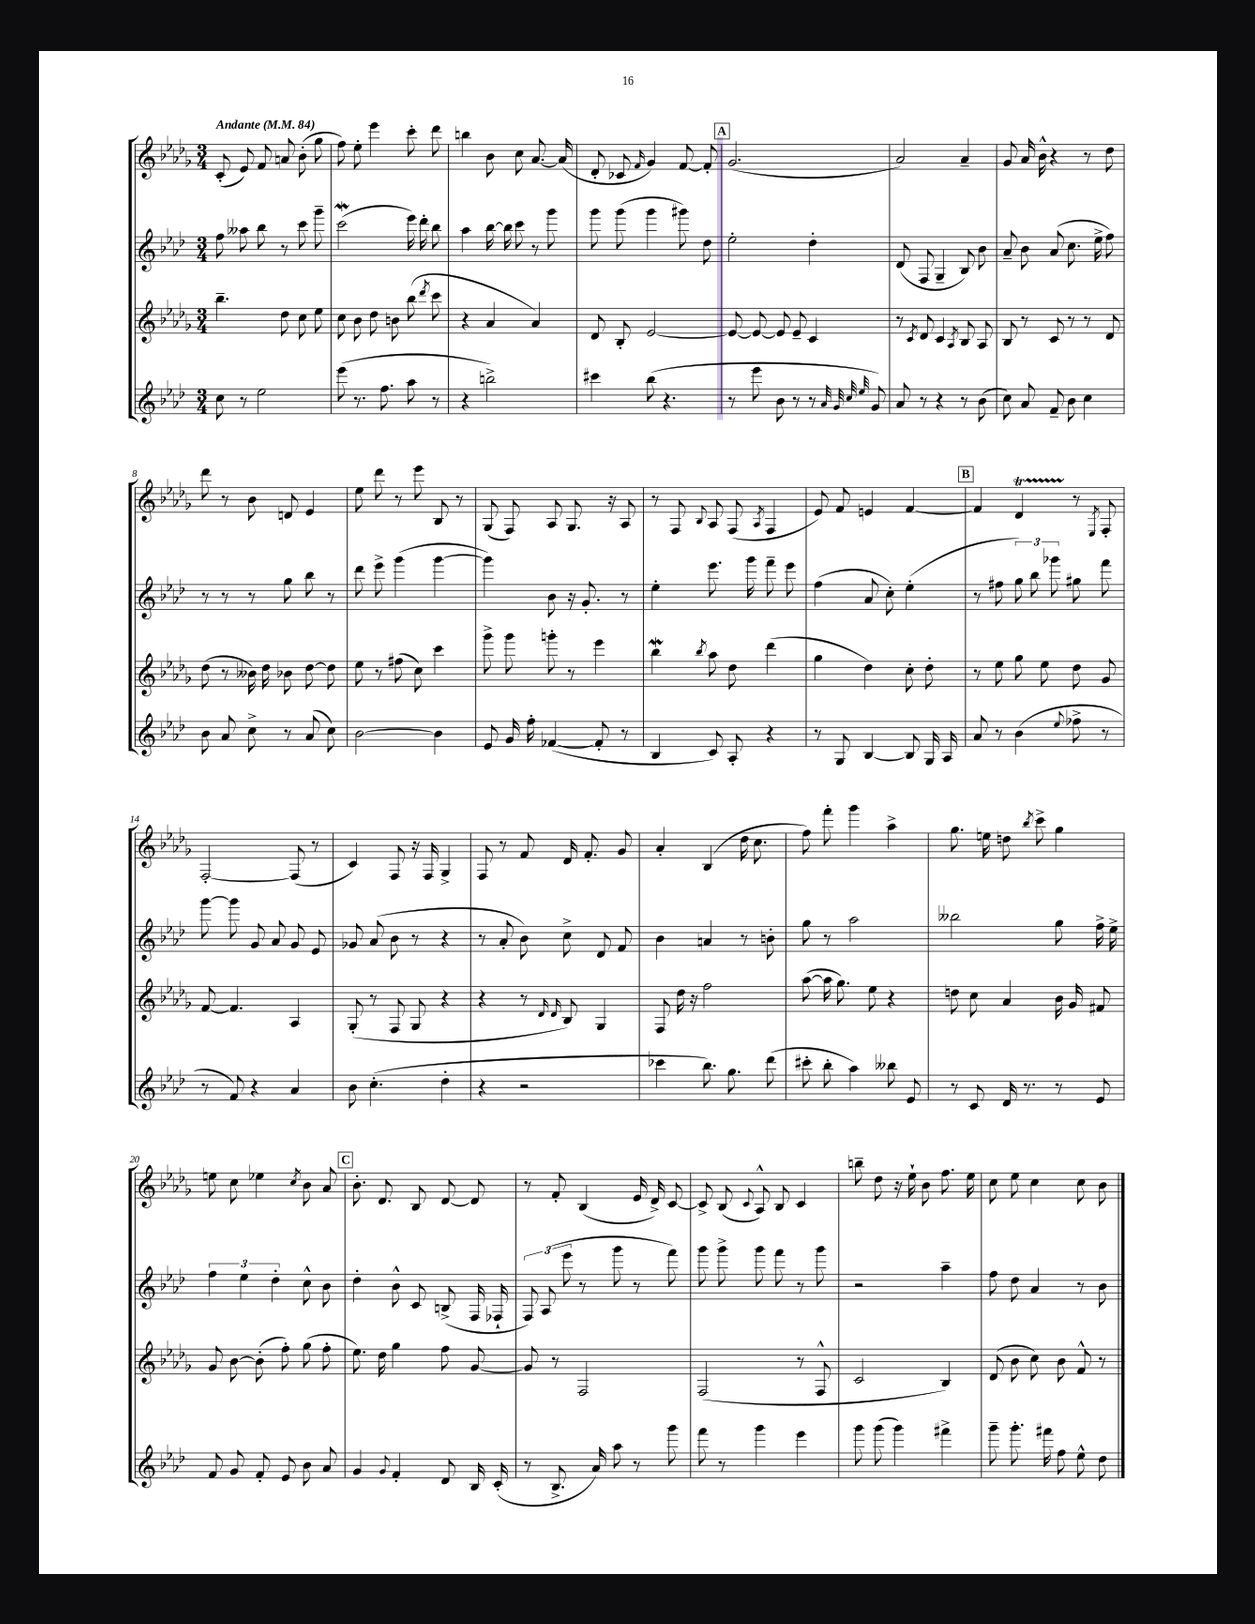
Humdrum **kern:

**kern	**kern	**kern	**kern
*staff4	*staff3	*staff2	*staff1
*clefG2	*clefG2	*clefG2	*clefG2
*k[b-e-a-d-]	*k[b-e-a-d-g-]	*k[b-e-a-d-]	*k[b-e-a-d-g-]
*M3/4	*M3/4	*M3/4	*M3/4
*MM84	*MM84	*MM84	*MM84
8cc	4.bb-~	8ff	(8c'
8r	.	8aa--	8e-)
2ee-	.	8bb-	8f
.	8dd-	8r	8a
.	8cc	8ccc	(8b-'
.	8ee-	8ggg~	8gg-
=	=	=	=
(8eee-	8cc	(2ccc	8ff)
8.r	8b-	.	8ee-'
.	8dd-	.	4eee-
8.ff	.	.	.
.	8b	.	.
8aa-	(8bb-	16eee-)	8ccc'
.	.	16ddd-'	.
.	8qddd-	.	.
8r	8ccc	8bb-	8ddd-
=	=	=	=
4r	4r	4aa-	4bb
2bb^)	4a-	[16bb-	8b-
.	.	16bb-]	.
.	.	8ccc	8cc
.	4a-)	8r	[8.a-
.	.	8ggg	.
.	.	.	(16a-]
=	=	=	=
4ccc#	8d-	8ggg	8d-'
.	8B-'	(8ggg	8c-
.	.	.	16qqf
(8bb-	[2e-	4ggg	4g-)
4.r	.	.	.
.	.	8ggg#)	[8f
.	.	8dd-	8f']
=	=	=	=
8r	8e-_	2ee-'	(2.g-
8eee-	8e-_	.	.
8b-	8e-]	.	.
8r	8e-~	.	.
8r	4c	4dd-'	.
32qqa-	.	.	.
32qqg	.	.	.
32qqcc	.	.	.
32qqee-	.	.	.
8g)	.	.	.
=	=	=	=
8a-	8r	(8d-	2a-)
.	8qc	.	.
8r	8d-	8F	.
4r	4c	4G~	.
.	8qA-	.	.
8r	8B-	8B-)	4a-~
(8b-	8A-	8b-	.
=	=	=	=
8cc)	8B-	8a-~	8g-
8a-	8r	8b-	16a-
.	.	.	16b-^^
8f~	8c	(8a-	4r
8b-	8r	8.cc	.
4cc	8r	.	8r
.	.	16ee-^	.
.	8d-	8ff)	8dd-
=	=	=	=
8b-	(8dd-	8r	8ddd-
8a-	8r	8r	8r
8cc^	16b--)	8r	8b-
.	16dd-	.	.
8r	8b-	8gg	8d
(8a-	[8dd-	8bb-	4e-
8cc)	8dd-]	8r	.
=	=	=	=
[2b-	8ee-	8ddd-	8ee-
.	8r	8eee-^	8ddd-
.	(8ff#	(4ggg	8r
.	8cc)	.	8eee-
4b-]	4ccc	[4ggg	8B-
.	.	.	8r
=	=	=	=
8e-	8ggg-^	4ggg])	(8G-
16g	8ggg-	.	8F)
16ff'	.	.	.
([4f-	8ggg'	8b-	8A-
.	8r	16r	8.G-
.	.	8.g'	.
8f-']	4eee-	.	.
.	.	.	16r
8r	.	8r	8A-
=	=	=	=
4B-	4bb-	4ee-'	8r
.	.	.	8F
.	8qbb-	.	8qqB-
8c)	8aa-	8.eee-	8A-
8A-'	8dd-	.	(8F
.	.	16ggg	.
.	.	.	8qA-
4r	(4ddd-	8fff~	4F
.	.	8eee-	.
=	=	=	=
8r	4gg-	(4ff	8e-)
8G	.	.	8f
[4B-	4dd-)	8a-	4e
.	.	8cc')	.
8B-]	8cc'	(4ee-'	[4f
16G	8dd-'	.	.
16A-	.	.	.
=	=	=	=
8a-	8r	8r	4f]
8r	8ee-	8ff#	.
(4b-	8gg-	12gg)	4d-
.	.	12bb-	.
.	8ee-	.	.
.	.	12ggg-	.
8qqee-	.	.	.
8ff-^	8dd-	8gg#	8r
.	.	.	8qE-
8r	8g-	8fff	8F'
=	=	=	=
8r	[8f	[8ggg	[2F'
8f)	4.f]	8ggg]	.
4r	.	8g	.
.	.	8a-	.
4a-	4A-	8g	(8F]
.	.	8e-	8r
=	=	=	=
8b-	(8G-'	8g-	4c)
(4.cc'	8r	(8a-	.
.	8F	8b-	8F
.	8G-	8r	16r
.	.	.	16F
4dd-'	4r	4r	4G-^
=	=	=	=
4r	4r	8r	8F
.	.	8a-'	8r
2r	8r	8b-)	8f
.	16qqd-	.	.
.	16qqd-	.	.
.	8B-)	8cc^	16d-
.	.	.	8.f'
.	4G-	8d-	.
.	.	8f	8g-
=	=	=	=
4ccc-	8F	4b-	4a-'
.	16dd-	.	.
.	16r	.	.
8.bb-)	2ff	4a	(4B-
8.gg	.	.	.
.	.	8r	16dd-
.	.	.	8.cc
(8ddd-	.	8b'	.
=	=	=	=
8ccc#'	([8aa-	8gg	8ff)
8bb-'	16aa-]	8r	8fff'
.	8.gg-)	.	.
4aa-)	.	2aa-	4ggg-
.	8ee-	.	.
8bb--	4r	.	4aa-^
8e-	.	.	.
=	=	=	=
8r	8dd	2bb--	8.gg-
8c	8cc	.	.
.	.	.	16ee
16d-	4a-	.	8dd
8.r	.	.	.
.	.	.	8qbb-
.	.	.	8ccc^
8r	16b-	8gg	4gg-
.	16g-	.	.
8e-	8f#	16ff^	.
.	.	16ee-^	.
=	=	=	=
8f	8g-	6ff	8ee
8g	[8b-	.	8cc
.	.	6ee-	.
8f'	(8b-']	.	4ee-
.	.	6dd-'	.
8e-	8ff')	.	.
.	.	.	8qcc
8b-	(8gg-	8cc^^	8b-
8a-	8ff'	8b-	8a-
=	=	=	=
4g	8.ee-)	4dd-'	8.b-'
.	16dd-	.	8.d-
8qqg	.	.	.
4f'	4gg-	8b-^^	.
.	.	8c	8B-
8d-	8ff	(8B^	[8d-
16B-	[8g-	16F	8d-]
(16c'	.	16F-`	.
=	=	=	=
8r	8g-]	12F)	8r
.	.	(12A-	.
8.B-^	8r	.	8f'
.	.	12eee-	.
.	2F	8r	(4B-
16a-)	.	.	.
8aa-	.	8ggg	.
8r	.	8r	16e-
.	.	.	16d-^)
8ggg	.	8fff)	[8c
=	=	=	=
8fff	(2F	8ggg	8c^]
8r	.	8ggg^	(8B-
.	.	.	8qqc
4ggg	.	8ggg	8A-^^)
.	.	8fff	8B-
4eee-	8r	8r	4c
.	8F^^	8ggg	.
=	=	=	=
8ggg	2c	2r	8bb~
(8ggg	.	.	8dd-
4ggg)	.	.	16r
.	.	.	16ee-`
.	.	.	8b-
4fff#^	4B-)	4aa-~	8.ff
.	.	.	16ee-
=	=	=	=
8ggg~	(8d-	8ff	8cc
8.ggg'	8b-	8dd-	8ee-
.	8cc)	4a-	4cc
16fff#	.	.	.
8ff	8b-	.	.
8ee-^^	8f^^	8r	8cc
8dd-	8r	8b-	8b-
==	==	==	==
*-	*-	*-	*-
